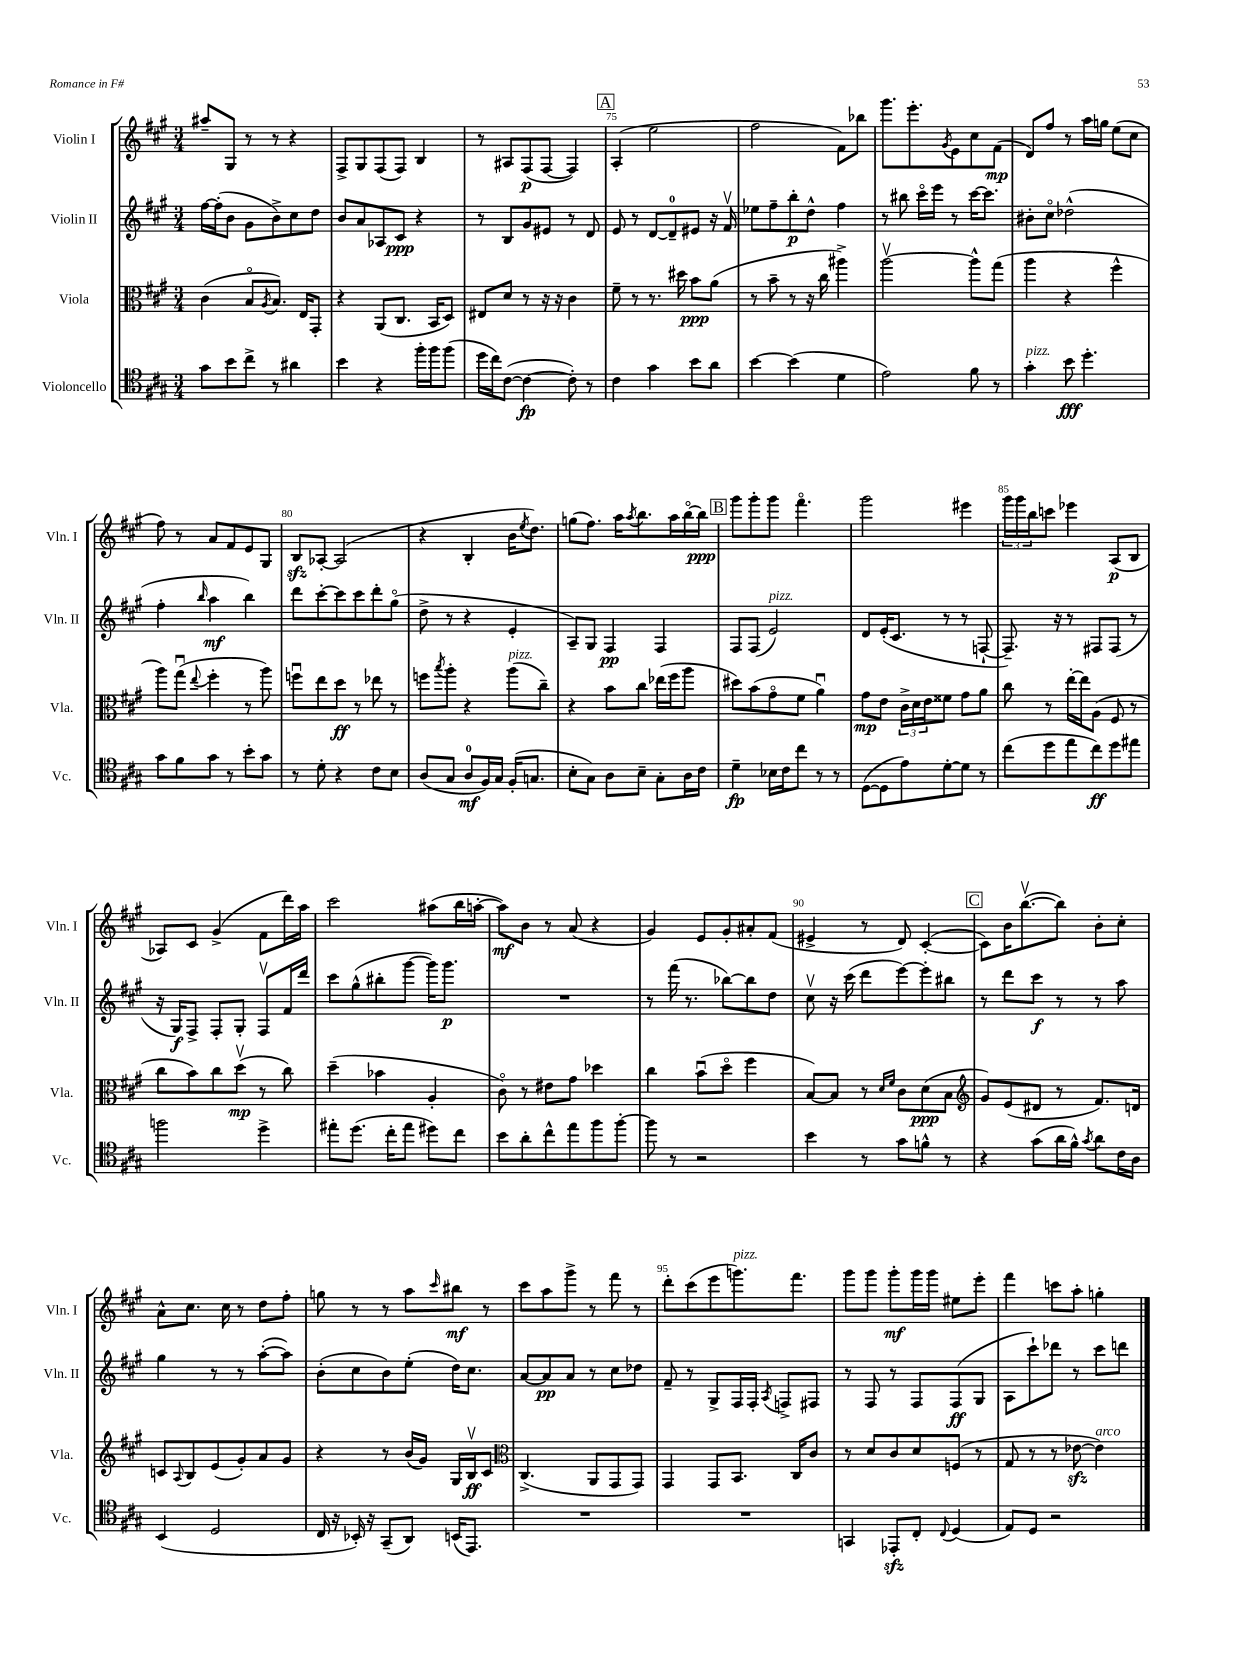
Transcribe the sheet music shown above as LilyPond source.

<<
\new StaffGroup <<
\new Staff = "s0" \with { instrumentName = "Violin I" shortInstrumentName = "Vln. I" } {
    \clef treble \key a \major \numericTimeSignature \time 3/4
    ais''8-- gis8 r8 r8 r4 |
    fis8-> gis8 fis8( fis8) b4 |
    r8 ais8 fis8\p( fis8~ fis4) |
    \mark \markup { \box "A" } a4-.( e''2 |
    fis''2 fis'8) bes''8 |
    gis'''8. e'''8.-. \acciaccatura { gis'8 } e'8 cis''8 fis'8\mp( |
    d'8) fis''8 r8 a''16 g''16 e''8( cis''8 |
    fis''8) r8 a'8 fis'8 e'8 gis8 |
    b8\sfz aes8~-. aes2( |
    r4 b4-. b'16 \acciaccatura { e''8 } d''8.) |
    g''8( fis''8.) a''16 \acciaccatura { a''8 } b''8. a''16 b''16~\flageolet b''16\ppp |
    \mark \markup { \box "B" } gis'''8 gis'''8-. gis'''8 fis'''4.\flageolet |
    gis'''2 eis'''4 |
    \tuplet 3/2 { gis'''16 gis'''16 b''16 } c'''8 ees'''4 a8\p( b8 |
    aes8) cis'8 gis'4->( fis'8 d'''16) a''16 |
    cis'''2 ais''8( b''16 a''16~-. |
    a''8\mf) b'8 r8 a'8( r4 |
    gis'4) e'8 gis'8-. ais'8-. fis'8( |
    eis'4-> r8 d'8) cis'4~-.( |
    \mark \markup { \box "C" } cis'8) b'16 b''8.~\upbow( b''8) b'8-. cis''8-. |
    a'8-^ cis''8. cis''16 r8 d''8 fis''8-. |
    g''8 r8 r8 a''8 \grace { cis'''16 } bis''8\mf r8 |
    cis'''8 a''8 gis'''8-> r8 fis'''8 r8 |
    d'''8-. cis'''8( e'''8 g'''8.^\markup { \italic "pizz." }) fis'''8. |
    gis'''8 gis'''8 gis'''8-.\mf gis'''16 gis'''16 eis''8 e'''8-. |
    fis'''4 c'''8 a''8-. g''4-. \bar "|." |
}
\new Staff = "s1" \with { instrumentName = "Violin II" shortInstrumentName = "Vln. II" } {
    \clef treble \key a \major \numericTimeSignature \time 3/4
    fis''16~ fis''16-.( b'8 gis'8 b'8->) cis''8 d''8 |
    b'8 a'8 aes8 cis'8\ppp r4 |
    r8 b8 gis'8 eis'8 r8 d'8 |
    \mark \markup { \box "A" } e'8 r8 d'8~ d'8-0-- eis'8 r16 fis'16\upbow |
    ees''8 fis''8-- b''8-.\p d''8-^ fis''4 |
    r8 bis''8 cis'''16\flageolet e'''16 r8 cis'''16~ cis'''8. |
    bis'8-. cis''8\flageolet des''2-^( |
    fis''4-. \grace { b''16 } a''4\mf b''4) |
    d'''8 cis'''8~-. cis'''8 cis'''8 d'''8-. gis''8\flageolet( |
    d''8-> r8 r4 e'4-. |
    a8--) gis8 fis4\pp fis4 |
    \mark \markup { \box "B" } fis8 fis8( e'2^\markup { \italic "pizz." }) |
    d'8 e'16-.( cis'8. r8 r8 f8~-! |
    f8.--) r16 r8 fis8 fis8( r8 |
    r16 gis16\f) fis8-> fis8-. gis8-. fis8\upbow fis'16 d'''16 |
    cis'''8 gis''8-^( bis''8-. gis'''8~ gis'''16) gis'''8.\p |
    R2. |
    r8 fis'''16( r8. bes''8~) bes''8 d''8 |
    cis''8\upbow r16 cis'''16( d'''8 e'''8~) e'''8-. bis''8 |
    \mark \markup { \box "C" } r8 d'''8 cis'''8\f r8 r8 a''8 |
    gis''4 r8 r8 a''8~-.( a''8) |
    b'8-.( cis''8 b'8) e''8-.( d''16) cis''8. |
    a'8~ a'8\pp a'8 r8 cis''8 des''8 |
    fis'8-- r8 gis8-> fis16 fis16-. \acciaccatura { a8 } f8-> fis8 |
    r8 fis8 r8 fis8 fis8\ff( gis8 |
    a8 cis'''8-!) des'''8 r8 cis'''8 d'''8 \bar "|." |
}
\new Staff = "s2" \with { instrumentName = "Viola" shortInstrumentName = "Vla." } {
    \clef alto \key a \major \numericTimeSignature \time 3/4
    cis'4( b8\flageolet \acciaccatura { a8 } b8.) e16 gis,8-. |
    r4 a,8( cis8. b,16 d8) |
    eis8 d'8 r8 r16 r16 cis'4 |
    \mark \markup { \box "A" } fis'8-- r8 r8. dis''16 b'8\ppp a'8( |
    r8 b'8-- r8 r16 cis''16 ais''4->) |
    a''2~\upbow a''8-^ gis''8( |
    a''4 r4 fis''4-^ |
    a''8) gis''8\downbow( \appoggiatura { e''8 } fis''4-. r8 a''8) |
    f''8\downbow e''8 d''8\ff r8 ees''8 r8 |
    f''8 \acciaccatura { b''8 } a''8-. r4 a''8^\markup { \italic "pizz." }( cis''8--) |
    r4 b'8 cis''8 ees''16( fis''16 a''8 |
    \mark \markup { \box "B" } dis''8) b'8( gis'8\flageolet fis'8 a'4\downbow) |
    gis'8\mp e'8 \tuplet 3/2 { cis'16-> d'16 e'16 } fisis'8 gis'8 a'8 |
    cis''8 r8 e''16~-. e''16 a8( fis8 r8 |
    cis''8 b'8) cis''8 d''8\upbow\mp( r8 cis''8) |
    d''4--( bes'4 a4-. |
    cis'8\flageolet) r8 eis'8 gis'8 des''4 |
    cis''4 b'8\downbow( d''8\flageolet fis''4 |
    b8~) b8 r8 \grace { d'16 fis'16 } cis'8 d'8\ppp( b8 |
    \mark \markup { \box "C" } \clef treble gis'8) e'8( dis'8 r8 fis'8.) d'16 |
    c'8 \appoggiatura { a8 } b8 e'8( gis'8-.) a'8 gis'8 |
    r4 r8 b'16( gis'16) gis16 b16\upbow\ff cis'8 |
    \clef alto cis4.->( a,8 gis,8 gis,8) |
    gis,4 gis,8 b,8. cis16 cis'8 |
    r8 d'8 cis'8 d'8 f8( r8 |
    gis8 r8 r8 ees'8~\sfz ees'4^\markup { \italic "arco" }) \bar "|." |
}
\new Staff = "s3" \with { instrumentName = "Violoncello" shortInstrumentName = "Vc." } {
    \clef tenor \key a \major \numericTimeSignature \time 3/4
    gis'8 b'8 cis''8-> r8 ais'4 |
    b'4 r4 fis''16-. fis''16 fis''8( |
    d''16 cis''16) cis'8~( cis'4~\fp cis'8-.) r8 |
    \mark \markup { \box "A" } cis'4 gis'4 b'8 a'8 |
    b'4~ b'4( d'4 |
    e'2) fis'8 r8 |
    gis'4-.^\markup { \italic "pizz." } b'8\fff d''4.-. |
    gis'8 fis'8 gis'8 r8 b'8-. gis'8 |
    r8 d'8-. r4 cis'8 b8 |
    a8( gis8 a8-0\mf fis16) gis16 fis16-.( g8. |
    b8-. gis8) a8 b8-- gis8-. a16 cis'16 |
    \mark \markup { \box "B" } d'4--\fp bes16 cis'16 cis''8 r8 r8 |
    d8~( d8 e'8) d'8~-. d'8 r8 |
    cis''8( d''8 e''8 cis''8\ff) d''8 eis''8 |
    f''2 d''4-> |
    eis''8-. d''8.( cis''16-. eis''8 dis''8) cis''8 |
    b'8 a'8-. cis''8-^ e''8 fis''8 fis''8~-. |
    fis''8 r8 r2 |
    b'4 r8 gis'8 f'8-^ r8 |
    \mark \markup { \box "C" } r4 gis'8( a'16 fis'16-^) \acciaccatura { gis'8 } a'8 cis'16 a16 |
    b,4( d2 |
    cis16 r16 bes,16-.) r16 gis,8--( a,8) b,16( e,8.) |
    R2. |
    R2. |
    g,4 ees,8-.\sfz cis8-. \appoggiatura { cis8 } d4( |
    e8) d8 r2 \bar "|." |
}
>>
>>
\layout { \context { \Score currentBarNumber = #72 \override BarNumber.break-visibility = ##(#f #t #t) barNumberVisibility = #(every-nth-bar-number-visible 5) } }
